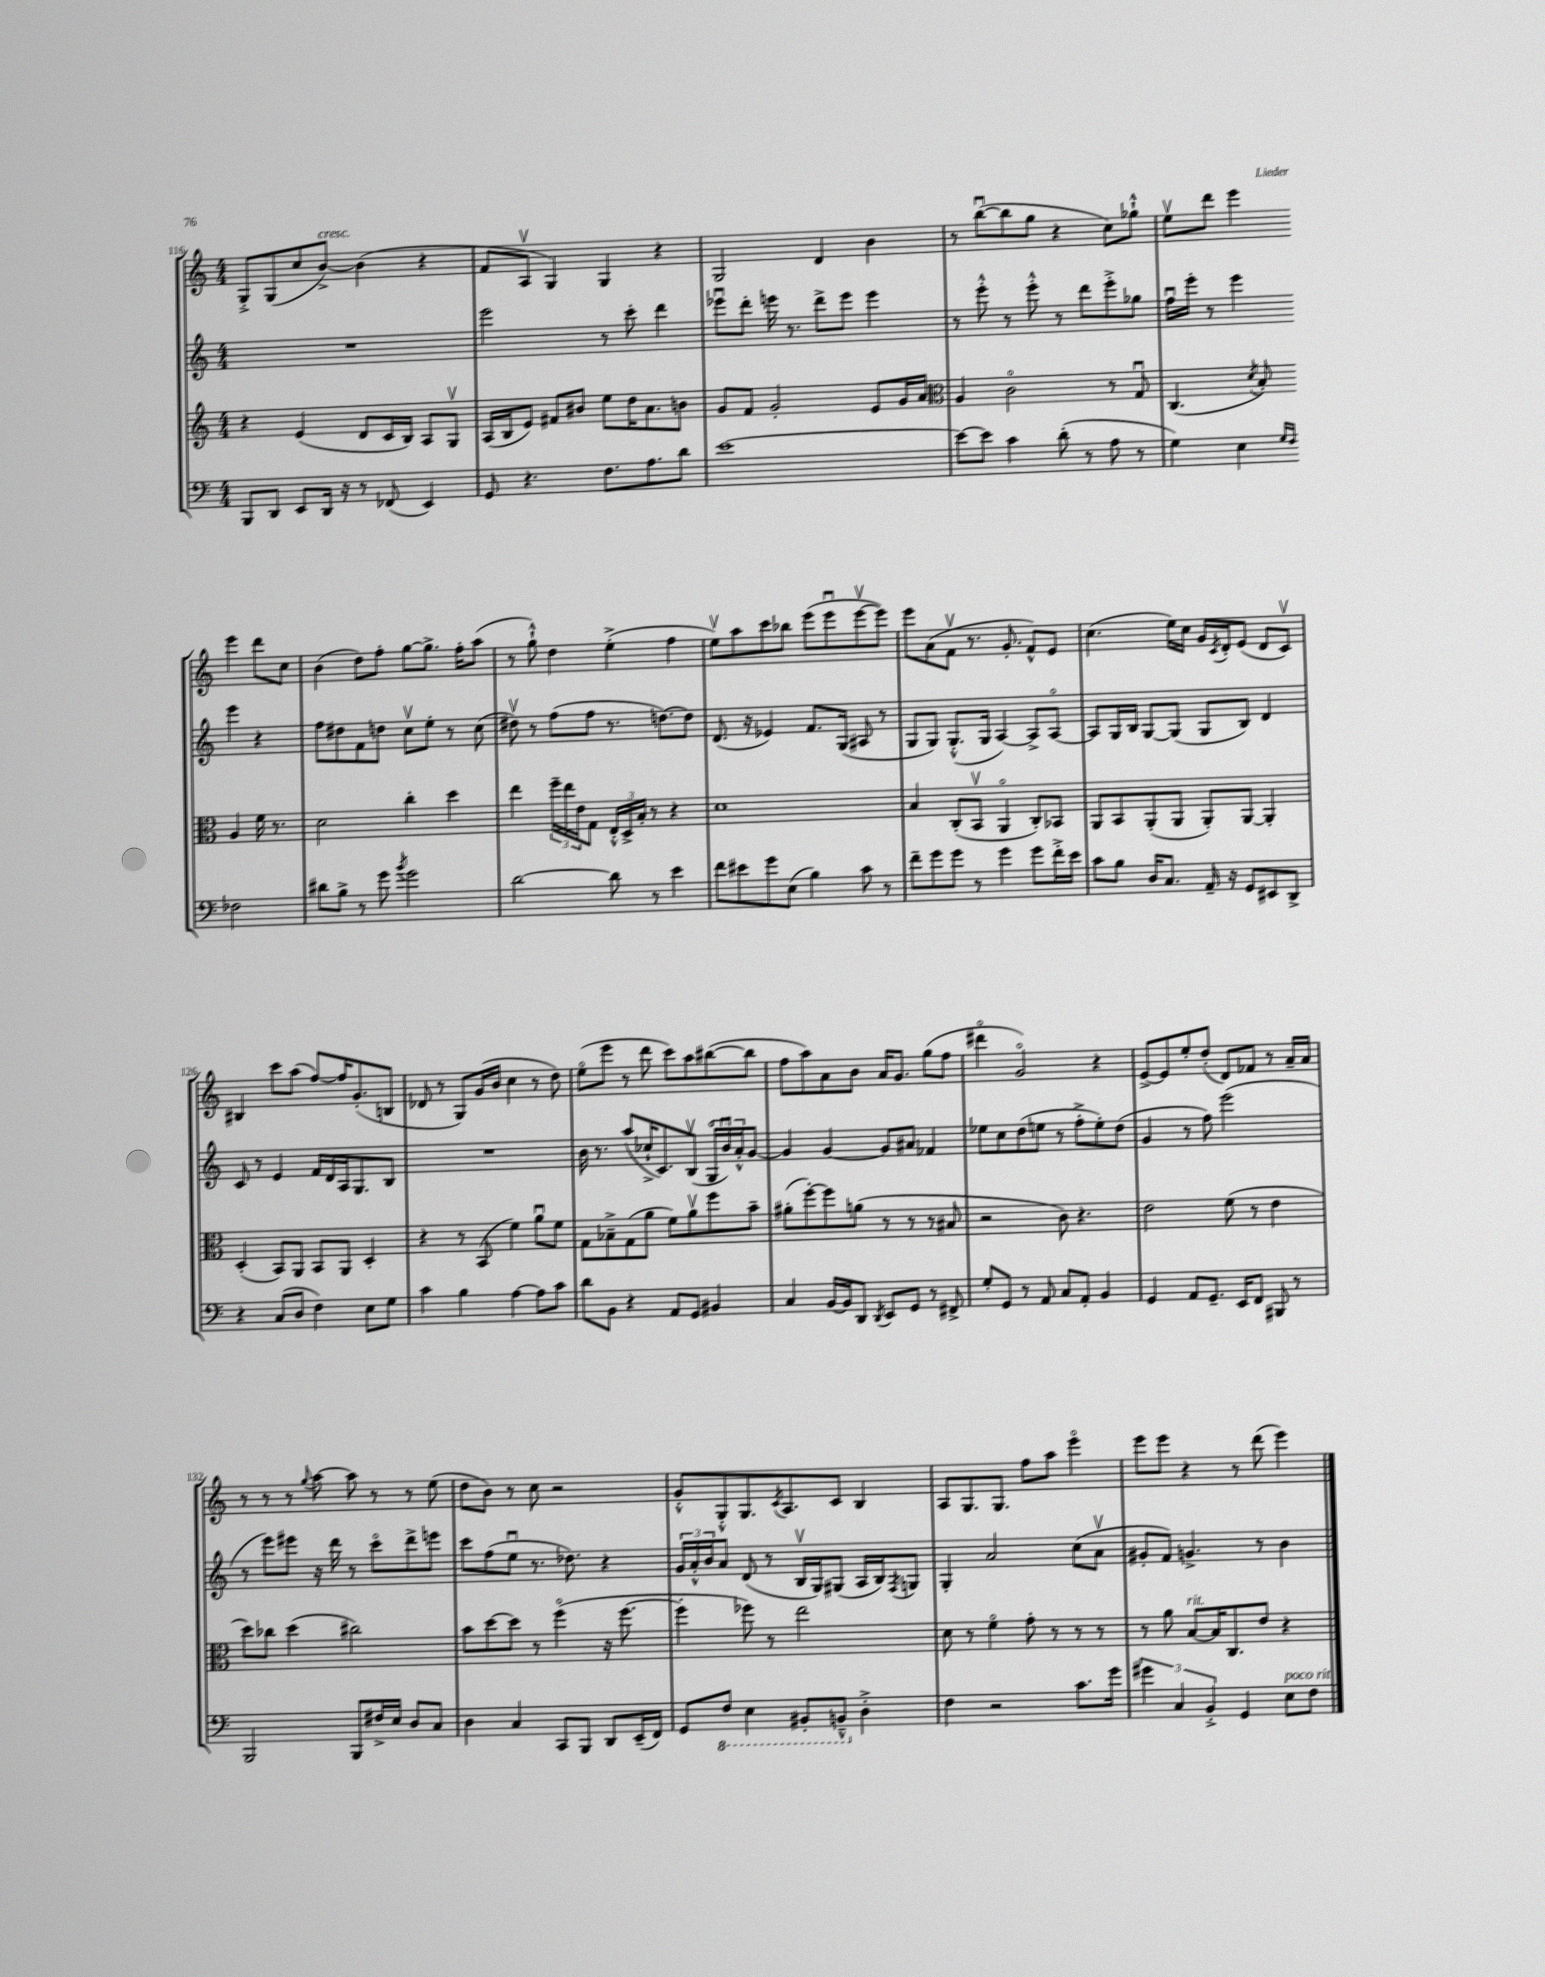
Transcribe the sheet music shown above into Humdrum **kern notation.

**kern	**kern	**kern	**kern
*staff4	*staff3	*staff2	*staff1
*clefF4	*clefG2	*clefG2	*clefG2
*k[]	*k[]	*k[]	*k[]
*M4/4	*M4/4	*M4/4	*M4/4
8BBB/L	4r	1r	8G'^/L
8DD/J	.	.	(8G/
8EE/L	(4e/	.	8cc/
16DD/Jk	.	.	[8b^/J)
16r	.	.	.
8r	8d/L	.	(4b\]
(8FF-/	16c/L	.	.
.	16B/JJ)	.	.
4EE/)	8A/L	.	4r
.	8Gv/J	.	.
=	=	=	=
8GG/	(16A/LL	2eee\	8f/L
.	16B/J	.	.
4.r	8e/J)	.	8Av/J
.	8f#/L	.	4G/)
.	8b#/J	.	.
8.F\L	8ee\L	8r	4G/
.	16dd\K	8ccc'\	.
8.A\	8.a\	.	.
.	.	4ddd\	4r
8d\J	8b\J	.	.
=	=	=	=
[1e	8g/L	8eee-u\L	2G/
.	8f/J	8ddd'\J	.
.	2g'/	16eee\	.
.	.	8.r	.
.	.	8ddd^\L	4d/
.	.	8eee\J	.
.	8e/L	4eee\	4b\
.	16g/L	.	.
.	16a/JJ	.	.
=	=	=	=
*	*clefC3	*	*
8e\_L	4A/	8r	8r
8e\]J	.	8eee'^^\	([8bbu\L
4c\	2co\	8r	8bb\]
.	.	8eee'^^\	8gg\J
(8d'\	.	8r	4r
8r	.	8ddd\L	.
8A\	8r	8eee'^\	8cc\L)
8r	8Gu/	8gg-\J	8gg-`^^\J
=	=	=	=
4G\)	(4.C/	16ffu\LL	8eev\L
.	.	16eee'\JJ	.
.	.	8r	8ddd\J
4E\	.	4eee\	4eee\
.	8qd/	.	.
.	8B'/)	.	.
16qqG/LL	.	.	.
16qqF/JJ	.	.	.
2F-\	4A/	4eee\	4eee\
.	16f\	4r	8ddd\L
.	8.r	.	.
.	.	.	8cc\J
=	=	=	=
8d#\L	2d\	8ff\L	(4b\
8B^\J	.	8dd#\	.
8r	.	8f\	8dd\L)
8g\	.	8dd\J	8ff'\J
8qb/	.	.	.
2g\	4cc'\	8ccv\L	[8gg\L
.	.	8ee'\J	8.gg^\]J
.	4dd\	8r	.
.	.	.	16ff'\LK
.	.	(8cc\	(8aa\J
=	=	=	=
[2d\	4ee\	8dd#v\)	8r
.	.	8r	8gg`^^\)
.	24ff~\LL	(8ff\L	4dd\
.	24ee\	.	.
.	24e\J	.	.
.	8G\J	8ff\J	.
8d\]	24E'^^/LL	8.r	(4ee'^\
.	24D^/	.	.
.	24B'/JJ	.	.
8r	8r	.	.
.	.	[8.dd\L)	.
4e\	4r	.	4ff\
.	.	8dd\]J	.
=	=	=	=
8f\L	1d	(8.d/	8eev\L)
8e#\	.	.	8aa\
.	.	16r	.
8g\	.	4e-/)	8ccc\
(8E\J	.	.	8bb-\J
4B\)	.	8.f/L	(8eee\L
.	.	.	8eeeu\
.	.	(16G/Jk	.
8c\	.	8A#/	[8eeev\
8r	.	8r	8eee\]J)
=	=	=	=
8f~\L	4B/	8G/L	8eee\L
8g\	.	8G/J)	(8a\
8g\J	(8C'/L	(8.G'^^/L	8fv\J
8r	8BBv/J	.	8.r
.	.	16G/Jk	.
4g\	4AAo/	[4A/)	.
.	.	.	8.g'/
8g\L	8C'/L)	8A^/]L	8f^^/L)
16f'^\L	8BB-/J	[8Ao/J	8e/J
16e\JJ	.	.	.
=	=	=	=
8c\L	8AA/L	8A/]L	(4.cc\
8B\J	8BB/	16G/L	.
.	.	16B/JJ	.
16D/LK	(8AA'/	[8G/L	.
8.C/J	.	.	.
.	8AA/J	(8G/]J	16ee\LL)
.	.	.	16cc\JJ
16AA~/	8AA'/L)	8G/L	16g/LL
.	.	.	8qc/
16r	.	.	16d'/J
8GG/L	[8AA/J	8B/J)	(8e/J
8EE#/	4AA'/]	4d/	8d/L
8DD^/J	.	.	8cv/J)
=	=	=	=
4r	(4D'/	8c/	4B#/
.	.	8r	.
(8C/L	8BB/L)	4e/	8ccc\L
8D/J	8AA/J	.	(8aa\J
4F\)	8BB/L	16f/LL	[8ff/L)
.	.	16d/	.
.	8AA/J	16A/J	16ff/]K
.	.	8.G/	(8.g'/
8E\L	4D'/	.	.
8G\J	.	8B/J	8B/J
=	=	=	=
4c\	4r	1r	8d-/
.	.	.	8r
4B\	8r	.	8G/L)
.	(8BB/	.	(16g/L
.	.	.	16b/JJ
[4A\	4f\)	.	4cc\
8A\]L	8au\L	.	8r
8c\J	8f\J	.	8dd\)
=	=	=	=
8d\L	8G\L	16b\	(8eeo\L
.	.	8.r	.
8BB\J	8B-~^\	.	8eee\J
4r	(8G\	(8aa/L	8r
.	8a\J	16cc-`^/K	8ddd\
.	.	8.c/)	.
8AA/L	8f\L)	.	8ccc\L)
8GG/J	8av\	(8Bv/J	8aa\
4BB#/	8ff\	24Go/LL	([8bb#\
.	.	24bu/)	.
.	.	24a'^^/J	.
.	8b~\J	[8g/J	8bb#\]J
=	=	=	=
4C/	(8a#'\L	4g/]	8ff\L
.	[8ff'\)	.	8aa\)
[16BB/LL	8ff\]	[4g/	8a\
16BB/]J	.	.	.
8DD/J	(8a\J	.	8b\J
8qDD/	.	.	.
8EE/L	8r	8g/]L	16a/LK
.	.	.	8.g/J
8GG/J	8r	8a#/J	.
8r	8r	4f-/	(8gg\L
8FF#^/	8B#/	.	8ff\J
=	=	=	=
8G'/L	2r	8ee-\L	4ddd#o\
8GG/J	.	8cc\	.
8r	.	(8dd\	2go/)
8AA/	.	8ee\J	.
8C/L	8c\)	8r	.
8AA'/J	4.r	8ff'^\L	.
4BB/	.	8ee'\)	4r
.	.	(8dd\J	.
=	=	=	=
4GG/	2e\	4g/	[8e^/L
.	.	.	8e/]
8AA/L	.	8r	8ee'/
8.GG~/J	.	8ff\)	(8dd'/J
.	(8f\	(2eee\	8d/L)
16EE/LK	.	.	.
8FF/J	8r	.	8f-/J
8BBB#/	4e\	.	8r
8r	.	.	16a~/LL
.	.	.	16a/JJ
=	=	=	=
2BBB/	8dd\L)	8r	8r
.	8cc-\J	8eee\L)	8r
.	(4dd\	8eee#\J	8r
.	.	.	8qqgg/
.	.	16r	[8aa\
.	.	16ddd\	.
8BBB/L	2cc#\)	8r	8aa\]
16F#^/L	.	8ccco\L	8r
16E/JJ	.	.	.
8D/L	.	8ddd^\	8r
8C/J	.	8eee\J	(8ee\
=	=	=	=
4D\	8b\L	8ccc\L	8dd\L
.	[8dd\	(8ff\	8b\J)
4C/	8dd\]J	8eeu\J	8r
.	8r	8.r	8cc\
8CC/L	(4ffo\	.	2r
.	.	8.dd-\)	.
8BBB/J	.	.	.
8DD/L	16r	4r	.
.	[8.ff\	.	.
(16EE~/L	.	.	.
16FF/JJ)	.	.	.
=	=	=	=
8GG/L	4ff'\]	24g/LL	8g'^^/L
.	.	24a'^^/	.
.	.	24b/J	.
8FF/J	.	8a/J	8G'^^/
4EE\	8ff-\)	(8d/	8.G/
.	8r	8r	.
.	.	.	8qc/
.	.	.	8.A/
8BBB#'/L	2ee\	16Bv/LL	.
.	.	16G/J)	.
8BBB~^^/J	.	(8G#/J	8c/J
4D'^\	.	16A/LL	4B/
.	.	16B/J)	.
.	.	8qF/	.
.	.	8G/J	.
=	=	=	=
4F\	8d\	4G'/	8A/L
.	8r	.	8.G/
2r	4fo\	2a/	.
.	.	.	8.G/J
.	8g'\	.	8ff\L
.	8r	.	8aa\J
8.c\L	8r	(8cc\L	4eeeo\
.	8r	8av\J	.
16g\Jk	.	.	.
=	=	=	=
6g#\	8r	8g#'/L	8eee\L
.	8a\	8f/J)	8eee\J
6C/	.	.	.
.	[8B/L	4.g^/	4r
6BB'^/	.	.	.
.	16B/]K	.	.
.	8.C/	.	.
4GG/	.	.	8r
.	8e/J	8r	(8ddd\
8E\L	4r	4b\	4eee\)
8F\J	.	.	.
==	==	==	==
*-	*-	*-	*-
